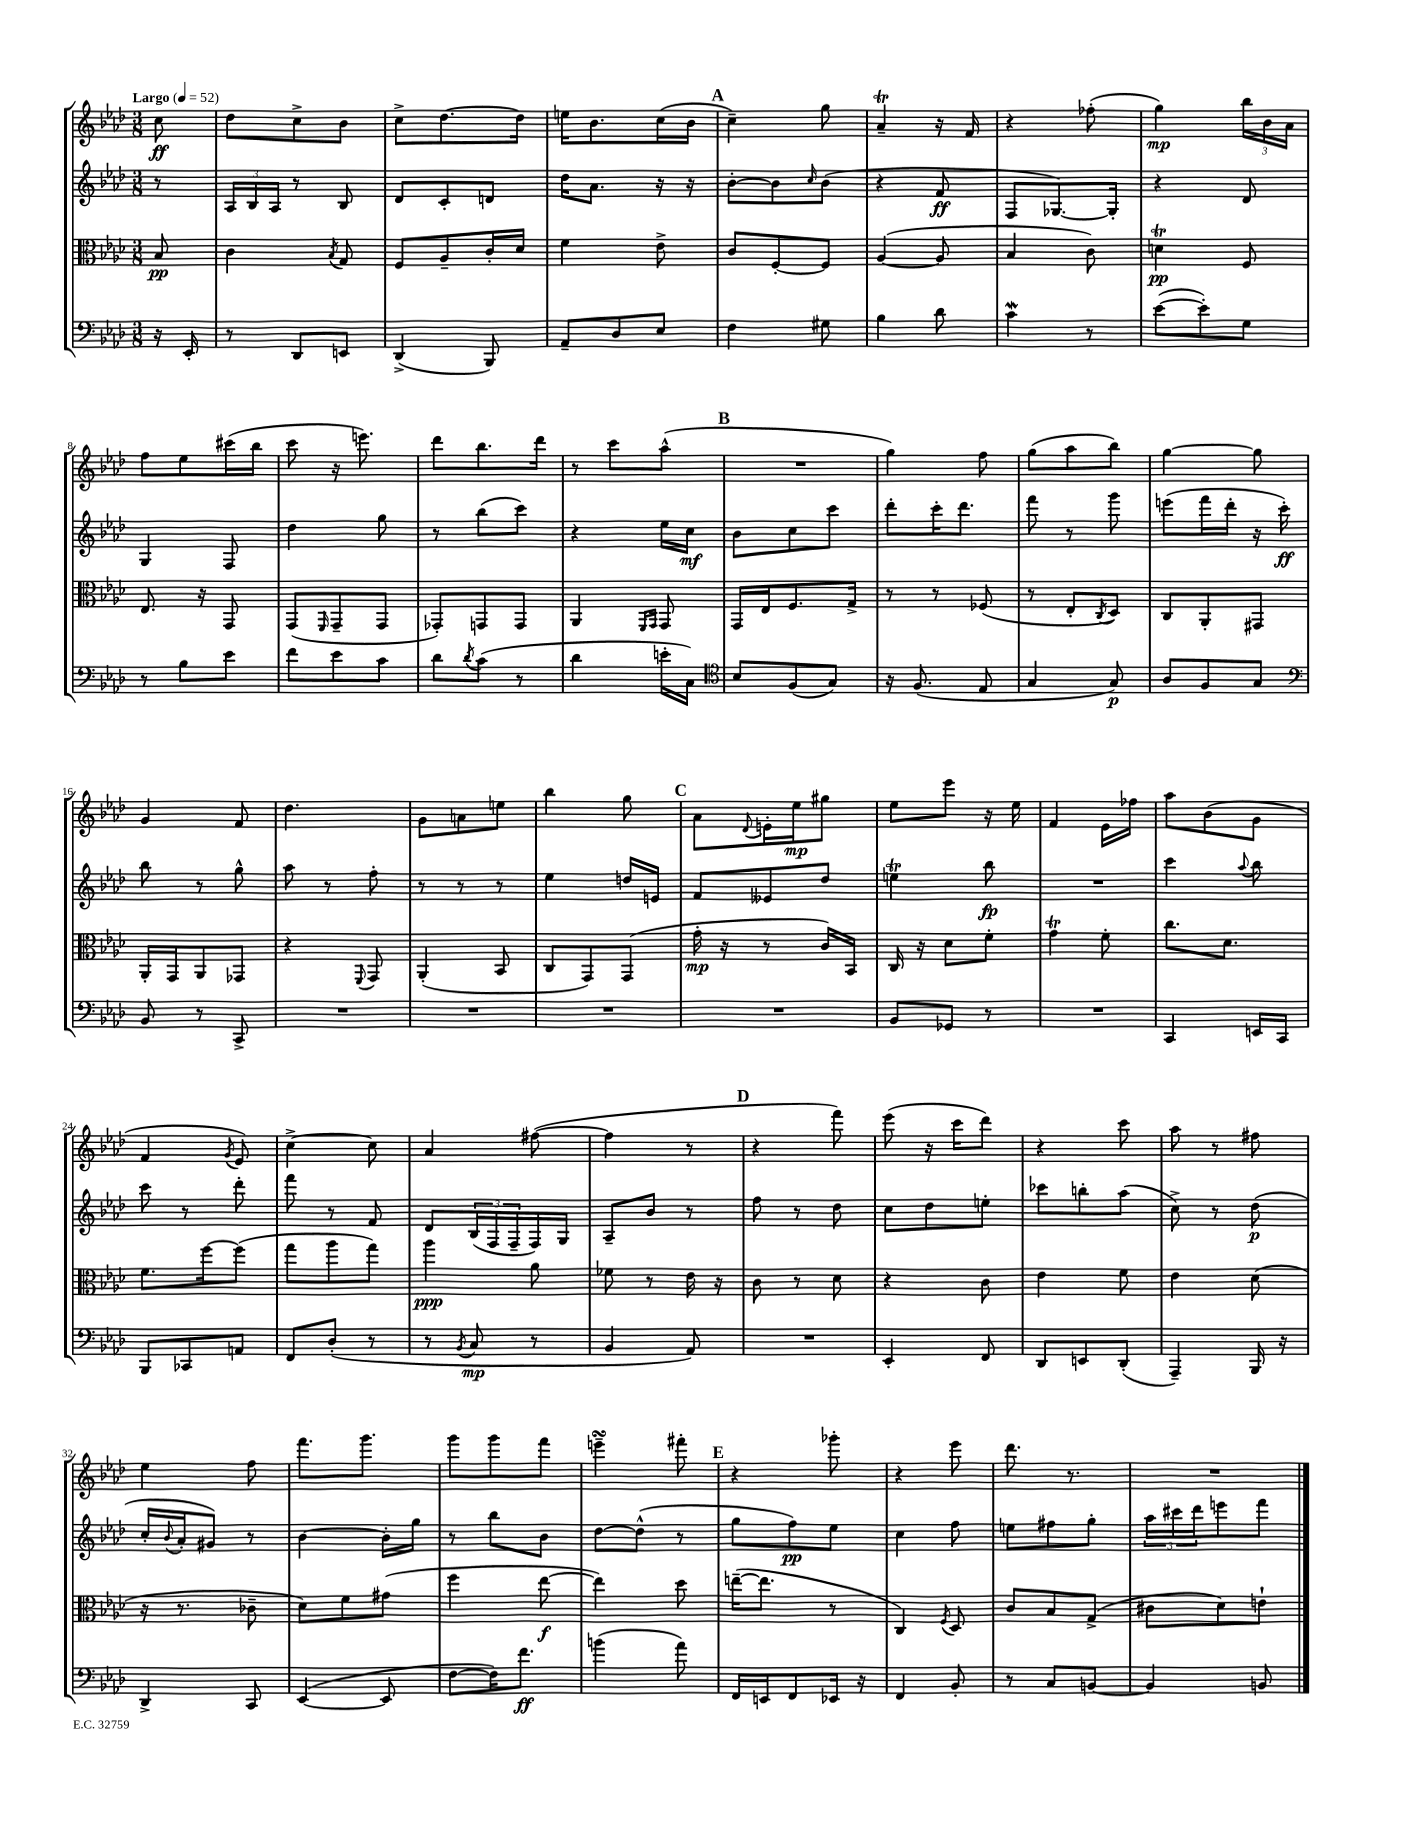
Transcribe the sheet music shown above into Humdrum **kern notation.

**kern	**dynam	**kern	**dynam	**kern	**dynam	**kern	**dynam
*part4	*part4	*part3	*part3	*part2	*part2	*part1	*part1
*staff4	*staff4	*staff3	*staff3	*staff2	*staff2	*staff1	*staff1
*clefF4	*	*clefC3	*	*clefG2	*	*clefG2	*
*k[b-e-a-d-]	*	*k[b-e-a-d-]	*	*k[b-e-a-d-]	*	*k[b-e-a-d-]	*
*M3/8	*	*M3/8	*	*M3/8	*	*M3/8	*
*MM52	*	*MM52	*	*MM52	*	*MM52	*
=	=	=	=	=	=	=	=
!	!	!	!	!	!	!LO:TX:a:B:t=Largo	!
16r	.	8B-/	pp	8r	.	8cc\	ff
16EE-'/	.	.	.	.	.	.	.
=1	=1	=1	=1	=1	=1	=1	=1
8r	.	4c\	.	24A-/LL	.	8dd-\L	.
.	.	.	.	24B-/	.	.	.
.	.	.	.	24A-/JJ	.	.	.
8DD-/L	.	.	.	8r	.	8cc^\	.
.	.	8qB-/	.	.	.	.	.
8EEn/J	.	8G/	.	8B-/	.	8b-\J	.
=2	=2	=2	=2	=2	=2	=2	=2
(4DD-^/	.	8F/L	.	8d-/L	.	8cc^\L	.
.	.	8A-~/	.	8c'/	.	[8.dd-\	.
8BBB-/)	.	16c'/L	.	8dn/J	.	.	.
.	.	16d-/JJ	.	.	.	16dd-\Jk]	.
=3	=3	=3	=3	=3	=3	=3	=3
8AA-~/L	.	4f\	.	16dd-\KL	.	16een\KL	.
.	.	.	.	8.a-\J	.	8.b-\	.
8D-/	.	.	.	.	.	.	.
8E-/J	.	8e-^\	.	16r	.	(16cc\L	.
.	.	.	.	16r	.	16b-\JJ	.
!!LO:REH:place=s1:t=A
=4	=4	=4	=4	=4	=4	=4	=4
4F\	.	8c/L	.	[8b-'\L	.	4cc~\)	.
.	.	[8F'/	.	8b-\]	.	.	.
.	.	.	.	16qqcc/	.	.	.
8G#X\	.	8F/J]	.	(8b-\J	.	8gg\	.
=5	=5	=5	=5	=5	=5	=5	=5
4B-\	.	([4A-/	.	4r	.	4a-T~/	.
8d-\	.	8A-/]	.	8f/	ff	16r	.
.	.	.	.	.	.	16f/	.
=6	=6	=6	=6	=6	=6	=6	=6
4cW\	.	4B-/	.	8F/L	.	4r	.
.	.	.	.	[8.G-X/)	.	.	.
8r	.	8c\)	.	.	.	(8ff-X'\	.
.	.	.	.	16G-'/Jk]	.	.	.
=7	=7	=7	=7	=7	=7	=7	=7
([8e-\L	.	4dnt\	pp	4r	.	4gg\)	mp
8e-'\])	.	.	.	.	.	.	.
8G\J	.	8F/	.	8d-/	.	24bb-\LL	.
.	.	.	.	.	.	24b-\	.
.	.	.	.	.	.	24a-\JJ	.
!!LO:LB:g=z
=8	=8	=8	=8	=8	=8	=8	=8
8r	.	8.E-/	.	4G/	.	8ff\L	.
8B-\L	.	.	.	.	.	8ee-\	.
.	.	16r	.	.	.	.	.
8e-\J	.	8GG/	.	8F/	.	(16ccc#X\L	.
.	.	.	.	.	.	16bb-\JJ	.
=9	=9	=9	=9	=9	=9	=9	=9
8f\L	.	(8GG/L	.	4dd-\	.	8ccc\	.
.	.	16qqFF/	.	.	.	.	.
8e-\	.	8GG~/	.	.	.	16r	.
.	.	.	.	.	.	8.eeen\)	.
8c\J	.	8GG/J	.	8gg\	.	.	.
=10	=10	=10	=10	=10	=10	=10	=10
8d-\L	.	8GG-X'/L)	.	8r	.	8ddd-\L	.
8qd-/	.	.	.	.	.	.	.
(8c\J	.	8GGn/	.	(8bb-\L	.	8.bb-\	.
8r	.	8GG/J	.	8ccc\J)	.	.	.
.	.	.	.	.	.	16ddd-\Jk	.
=11	=11	=11	=11	=11	=11	=11	=11
4d-\	.	4AA-/	.	4r	.	8r	.
.	.	.	.	.	.	8ccc\L	.
.	.	16qqFF/LL	.	.	.	.	.
.	.	16qqGG/JJ	.	.	.	.	.
16en'\LL	.	8GG/	.	16ee-\LL	.	(8aa-^^\J	.
16C\JJ)	.	.	.	16cc\JJ	mf	.	.
!!LO:REH:place=s1:t=B
=12	=12	=12	=12	=12	=12	=12	=12
*clefC4	*	*	*	*	*	*	*
8B-/L	.	16GG/LL	.	8b-\L	.	4.r	.
.	.	16E-/J	.	.	.	.	.
(8F/	.	8.F/	.	8cc\	.	.	.
8G/J)	.	.	.	8ccc\J	.	.	.
.	.	16G^/Jk	.	.	.	.	.
=13	=13	=13	=13	=13	=13	=13	=13
16r	.	8r	.	8ddd-'\L	.	4gg\)	.
(8.F/	.	.	.	.	.	.	.
.	.	8r	.	16ccc'\K	.	.	.
.	.	.	.	8.ddd-\J	.	.	.
8E-/	.	(8F-X/	.	.	.	8ff\	.
=14	=14	=14	=14	=14	=14	=14	=14
4G/	.	8r	.	8fff\	.	(8gg\L	.
.	.	8E-'/L	.	8r	.	8aa-\	.
.	.	8qC/	.	.	.	.	.
8G/)	p	8D-/J)	.	8ggg\	.	8bb-\J)	.
=15	=15	=15	=15	=15	=15	=15	=15
8A-/L	.	8C/L	.	(8eeen\L	.	[4gg\	.
8F/	.	8AA-'/	.	16fff\L	.	.	.
.	.	.	.	16ddd-'\JJ	.	.	.
8G/J	.	8GG#X/J	.	16r	.	8gg\]	.
.	.	.	.	16ccc'\)	ff	.	.
!!LO:LB:g=z
=16	=16	=16	=16	=16	=16	=16	=16
*clefF4	*	*	*	*	*	*	*
8BB-/	.	16AA-'/LL	.	8bb-\	.	4g/	.
.	.	16GG/J	.	.	.	.	.
8r	.	8AA-/	.	8r	.	.	.
8CC^/	.	8GG-X/J	.	8gg^^\	.	8f/	.
=17	=17	=17	=17	=17	=17	=17	=17
4.r	.	4r	.	8aa-\	.	4.dd-\	.
.	.	.	.	8r	.	.	.
.	.	8qqFF/	.	.	.	.	.
.	.	8GG/	.	8ff'\	.	.	.
=18	=18	=18	=18	=18	=18	=18	=18
4.r	.	(4AA-'/	.	8r	.	8g\L	.
.	.	.	.	8r	.	8an\	.
.	.	8BB-/	.	8r	.	8een\J	.
=19	=19	=19	=19	=19	=19	=19	=19
4.r	.	8C/L	.	4ee-\	.	4bb-\	.
.	.	8GG/)	.	.	.	.	.
.	.	(8GG/J	.	16ddn/LL	.	8gg\	.
.	.	.	.	16en/JJ	.	.	.
!!LO:REH:place=s1:t=C
=20	=20	=20	=20	=20	=20	=20	=20
4.r	.	16g'\	mp	8f/L	.	8a-\L	.
.	.	16r	.	.	.	.	.
.	.	.	.	.	.	8qqd-/	.
.	.	8r	.	8e--X/	.	16en'\L	.
.	.	.	.	.	.	16ee-\J	mp
.	.	16c/LL)	.	8dd-/J	.	8gg#X\J	.
.	.	16BB-/JJ	.	.	.	.	.
=21	=21	=21	=21	=21	=21	=21	=21
8BB-/L	.	16C/	.	4eent\	.	8ee-\L	.
.	.	16r	.	.	.	.	.
8GG-X/J	.	8d-\L	.	.	.	8eee-\J	.
8r	.	8f'\J	.	8bb-\	fp	16r	.
.	.	.	.	.	.	16ee-\	.
=22	=22	=22	=22	=22	=22	=22	=22
4.r	.	4gt\	.	4.r	.	4f/	.
.	.	8f'\	.	.	.	16e-\LL	.
.	.	.	.	.	.	16ff-X\JJ	.
=23	=23	=23	=23	=23	=23	=23	=23
4CC/	.	8.cc\L	.	4ccc\	.	8aa-\L	.
.	.	.	.	.	.	(8b-\	.
.	.	8.d-\J	.	.	.	.	.
.	.	.	.	8qqaa-/	.	.	.
16EEn/LL	.	.	.	8bb-\	.	8g\J	.
16CC/JJ	.	.	.	.	.	.	.
!!LO:LB:g=z
=24	=24	=24	=24	=24	=24	=24	=24
8BBB-/L	.	8.f\L	.	8ccc\	.	4f/	.
8CC-X/	.	.	.	8r	.	.	.
.	.	[16ff\k	.	.	.	.	.
.	.	.	.	.	.	8qg/	.
8AAn/J	.	(8ff\J]	.	8ddd-'\	.	8e-/)	.
=25	=25	=25	=25	=25	=25	=25	=25
8FF/L	.	8gg\L	.	8fff\	.	[4cc^\	.
(8D-'/J	.	8aa-\	.	8r	.	.	.
8r	.	8gg\J)	.	8f/	.	8cc\]	.
=26	=26	=26	=26	=26	=26	=26	=26
8r	.	4aa-\	ppp	8d-/L	.	4a-/	.
8qBB-/	.	.	.	.	.	.	.
8C/	mp	.	.	(24B-/L	.	.	.
.	.	.	.	24F/	.	.	.
.	.	.	.	24F~/	.	.	.
8r	.	8a-\	.	16F/)	.	([8ff#X\	.
.	.	.	.	16G/JJ	.	.	.
=27	=27	=27	=27	=27	=27	=27	=27
4BB-/	.	8f-X\	.	8A-~/L	.	4ff#\]	.
.	.	8r	.	8b-/J	.	.	.
8AA-/)	.	16e-\	.	8r	.	8r	.
.	.	16r	.	.	.	.	.
!!LO:REH:place=s1:t=D
=28	=28	=28	=28	=28	=28	=28	=28
4.r	.	8c\	.	8ff\	.	4r	.
.	.	8r	.	8r	.	.	.
.	.	8d-\	.	8dd-\	.	8fff\)	.
=29	=29	=29	=29	=29	=29	=29	=29
4EE-'/	.	4r	.	8cc\L	.	(8eee-\	.
.	.	.	.	8dd-\	.	16r	.
.	.	.	.	.	.	16ccc\KL	.
8FF/	.	8c\	.	8een'\J	.	8ddd-\J)	.
=30	=30	=30	=30	=30	=30	=30	=30
8DD-/L	.	4e-\	.	8ccc-X\L	.	4r	.
8EEn/	.	.	.	8bbn'\	.	.	.
(8DD-'/J	.	8f\	.	(8aa-\J	.	8ccc\	.
=31	=31	=31	=31	=31	=31	=31	=31
4AAA-~/)	.	4e-\	.	8cc^\)	.	8aa-\	.
.	.	.	.	8r	.	8r	.
16BBB-/	.	(8d-\	.	(8dd-\	p	8ff#X\	.
16r	.	.	.	.	.	.	.
!!LO:LB:g=z
=32	=32	=32	=32	=32	=32	=32	=32
4DD-^/	.	16r	.	16cc'/LL	.	4ee-\	.
.	.	.	.	8qqb-/	.	.	.
.	.	8.r	.	16a-'/J	.	.	.
.	.	.	.	8g#X/J)	.	.	.
8CC/	.	8c-X~\	.	8r	.	8ff\	.
=33	=33	=33	=33	=33	=33	=33	=33
([4EE-/	.	8d-\L)	.	[4b-\	.	8.fff\L	.
.	.	8f\	.	.	.	.	.
.	.	.	.	.	.	8.ggg\J	.
8EE-/]	.	(8g#X\J	.	16b-'\LL]	.	.	.
.	.	.	.	16gg\JJ	.	.	.
=34	=34	=34	=34	=34	=34	=34	=34
[8F\L	.	4ff\	.	8r	.	8ggg\L	.
16F\K])	.	.	.	8bb-\L	.	8ggg\	.
8.f\J	ff	.	.	.	.	.	.
.	.	[8ee-\	f	8b-\J	.	8fff\J	.
=35	=35	=35	=35	=35	=35	=35	=35
(4bn\	.	4ee-\])	.	[8dd-\L	.	4eeensSsS~\	.
.	.	.	.	(8dd-^^\J]	.	.	.
8a-\)	.	8dd-\	.	8r	.	8fff#X'\	.
!!LO:REH:place=s1:t=E
=36	=36	=36	=36	=36	=36	=36	=36
16FF/LL	.	([16een~\KL	.	8gg\L	.	4r	.
16EEn/J	.	8.ee\J]	.	.	.	.	.
8FF/	.	.	.	8ff\)	pp	.	.
16EE-X/Jk	.	8r	.	8ee-\J	.	8ggg-X'\	.
16r	.	.	.	.	.	.	.
=37	=37	=37	=37	=37	=37	=37	=37
4FF/	.	4C/)	.	4cc\	.	4r	.
.	.	8qF/	.	.	.	.	.
8BB-'/	.	8D-/	.	8ff\	.	8eee-\	.
=38	=38	=38	=38	=38	=38	=38	=38
8r	.	8c/L	.	8een\L	.	8.ddd-\	.
8C/L	.	8B-/	.	8ff#X\	.	.	.
.	.	.	.	.	.	8.r	.
[8BBn/J	.	(8G^/J	.	8gg'\J	.	.	.
=39	=39	=39	=39	=39	=39	=39	=39
4BB/]	.	8c#X\L	.	24aa-\LL	.	4.r	.
.	.	.	.	24ccc#X\	.	.	.
.	.	.	.	24ddd-\J	.	.	.
.	.	8d-\)	.	8eeen\	.	.	.
8BBn/	.	8en`\J	.	8fff\J	.	.	.
==	==	==	==	==	==	==	==
*-	*-	*-	*-	*-	*-	*-	*-
